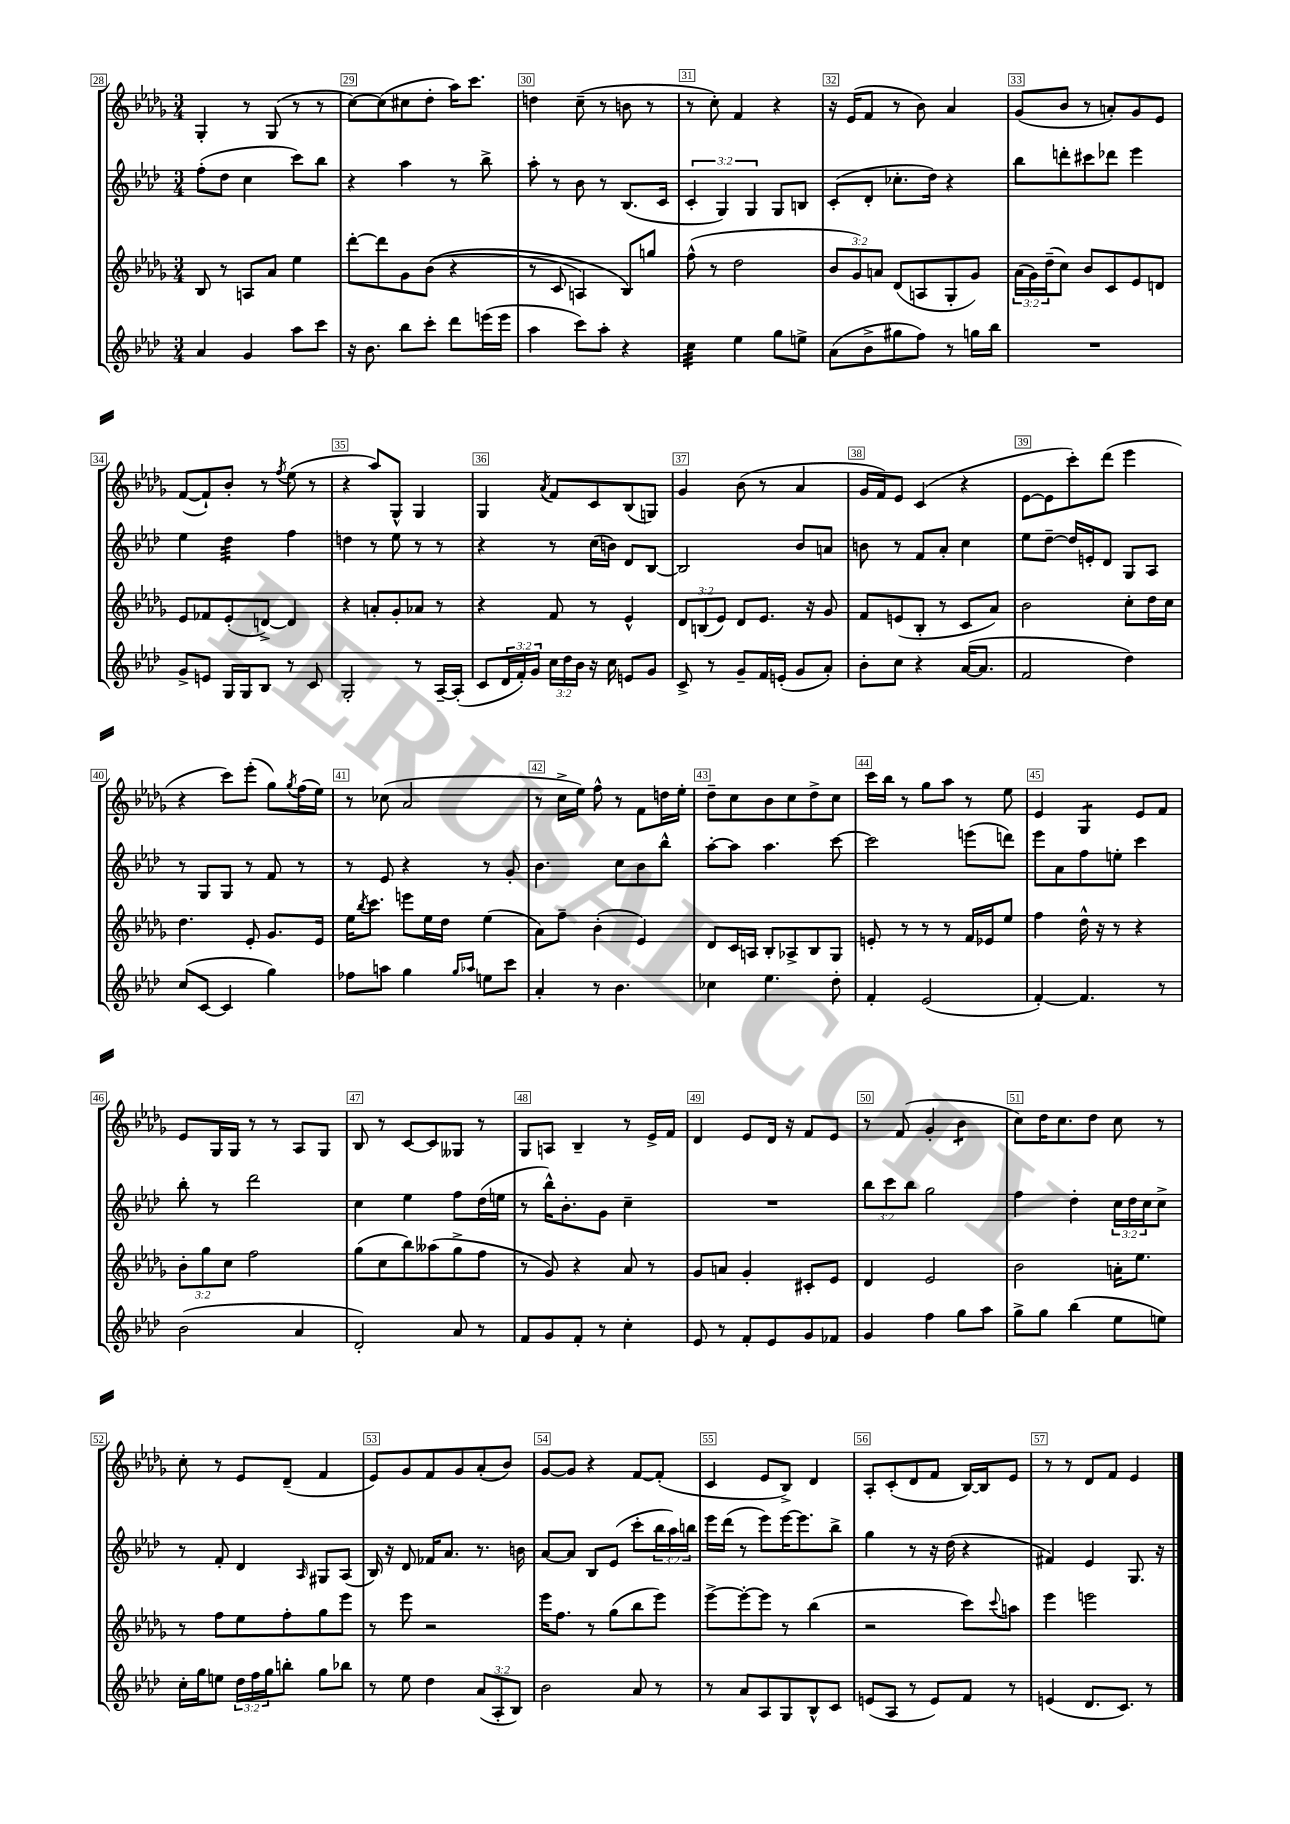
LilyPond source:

<<
\new StaffGroup <<
\new Staff = "s0" {
    \clef treble \key des \major \numericTimeSignature \time 3/4
    ges4-. r8 ges8( r8 r8 |
    c''8~) c''8( cis''8 des''8-. aes''16) c'''8. |
    d''4 c''8--( r8 b'8 r8 |
    r8 c''8-.) f'4 r4 |
    r16 ees'16( f'8 r8 bes'8) aes'4 |
    ges'8( bes'8 r8 a'8-.) ges'8 ees'8 |
    f'8~( f'8-!) bes'8-. r8 \acciaccatura { f''8 } ees''8( r8 |
    r4 aes''8) ges8-^ ges4 |
    ges4 \acciaccatura { aes'8 } f'8 c'8 bes8( g8) |
    ges'4 bes'8( r8 aes'4 |
    ges'16 f'16) ees'8 c'4( r4 |
    ees'8~ ees'8 c'''8-.) des'''8( ees'''4 |
    r4 c'''8) ees'''8-.( ges''8) \acciaccatura { ges''8 } f''16( ees''16) |
    r8 ces''8( aes'2 |
    r8 c''16-> ees''16) f''8-^ r8 f'8 d''16 ees''16-. |
    des''8-- c''8 bes'8 c''8 des''8-> c''8 |
    c'''16 bes''16 r8 ges''8 aes''8 r8 ees''8 |
    ees'4 ges4:8 ees'8 f'8 |
    ees'8 ges16 ges16 r8 r8 aes8 ges8 |
    bes8 r8 c'8~ c'8 geses8 r8 |
    ges8 a8 bes4-- r8 ees'16-> f'16 |
    des'4 ees'8 des'16 r16 f'8 ees'8 |
    r8 f'8( ges'4-. bes'4:8 |
    c''8) des''16 c''8. des''8 c''8 r8 |
    c''8-. r8 ees'8 des'8--( f'4 |
    ees'8) ges'8 f'8 ges'8 aes'8-.( bes'8) |
    ges'8~ ges'8 r4 f'8~ f'8-.( |
    c'4 ees'8 bes8->) des'4 |
    aes8-. c'8-.( des'8 f'8 bes16~) bes16 ees'8 |
    r8 r8 des'8 f'8 ees'4 \bar "|." |
}
\new Staff = "s1" {
    \clef treble \key aes \major \numericTimeSignature \time 3/4 \override Staff.TupletNumber.text = #tuplet-number::calc-fraction-text
    f''8-.( des''8 c''4 c'''8) bes''8 |
    r4 aes''4 r8 bes''8-> |
    aes''8-. r8 bes'8 r8 bes8.( c'16 |
    \tuplet 3/2 { c'4-. g4) g4 } g8 b8 |
    c'8-.( des'8-. ces''8.-. des''16) r4 |
    bes''8 d'''8-. cis'''8 des'''8 ees'''4 |
    ees''4 des''4:32 f''4 |
    d''4 r8 ees''8 r8 r8 |
    r4 r8 c''16( b'16) des'8 bes8~ |
    bes2 bes'8 a'8 |
    b'8 r8 f'8 aes'8-. c''4 |
    ees''8 des''8~-- des''16 e'16-. des'8 g8 aes8 |
    r8 g8 g8 r8 f'8 r8 |
    r8 ees'8 r4 r8 g'8-. |
    bes'4. c''8 bes'8 bes''8-^ |
    aes''8~-. aes''8 aes''4. c'''8~ |
    c'''2 e'''8( d'''8) |
    ees'''8 aes'8 f''8 e''8-. c'''4 |
    bes''8-. r8 des'''2 |
    c''4 ees''4 f''8 des''16( e''16 |
    r8 bes''16-^) bes'8.-. g'8 c''4-- |
    R2. |
    \tuplet 3/2 { bes''8 c'''8 bes''8 } g''2 |
    f''4 des''4-. \tuplet 3/2 { c''16 des''16 c''16 } c''8-> |
    r8 f'8-. des'4 \grace { aes16 } gis8 aes8( |
    bes16) r16 des'8 fes'16 aes'8. r8. b'16 |
    aes'8~ aes'8 bes8 ees'8( c'''8-. \tuplet 3/2 { bes''16 aes''16) b''16 } |
    ees'''16 des'''16( r8 ees'''8) ees'''16~ ees'''8. bes''8-> |
    g''4 r8 r16 des''16( r4 |
    fis'4) ees'4 g8. r16 \bar "|." |
}
\new Staff = "s2" {
    \clef treble \key des \major \numericTimeSignature \time 3/4 \override Staff.TupletNumber.text = #tuplet-number::calc-fraction-text
    bes8 r8 a8 aes'8 ees''4 |
    des'''8~-. des'''8 ges'8 bes'8(\( r4 |
    r8 c'8 a4) bes8\) g''8 |
    f''8-^( r8 des''2 |
    \tuplet 3/2 { bes'8 ges'8) a'8 } des'8( a8 ges8-. ges'8) |
    \tuplet 3/2 { aes'16( ges'16) des''16--( } c''8) bes'8 c'8 ees'8 d'8 |
    ees'8 fes'8 ees'8-.( d'8~->) d'4 |
    r4 a'8-. ges'8-. aes'8 r8 |
    r4 f'8 r8 ees'4-^ |
    \tuplet 3/2 { des'8 b8( ees'8) } des'8 ees'8. r16 ges'8 |
    f'8 e'8( bes8-. r8 c'8 aes'8) |
    bes'2 c''8-. des''16 c''16 |
    des''4. ees'8-. ges'8. ees'16 |
    ees''16 \acciaccatura { bes''8 } c'''8. e'''8 ees''16 des''16 ees''4( |
    aes'8) f''8-- bes'4-.( ees'4) |
    des'8 c'16 a16 bes8-. aes8-> bes8 ges8 |
    e'8-. r8 r8 r8 f'16 ees'16 ees''8 |
    f''4 des''16-^ r16 r8 r4 |
    \tuplet 3/2 { bes'8-. ges''8 c''8 } f''2 |
    ges''8( c''8 bes''8) aeses''8( ges''8-> f''8 |
    r8 ges'8) r4 aes'8 r8 |
    ges'8 a'8 ges'4-. cis'8-. ees'8 |
    des'4 ees'2 |
    bes'2 a'16-. ees''8. |
    r8 f''8 ees''8 f''8-. ges''8 ees'''8 |
    r8 ees'''8 r2 |
    ees'''16 f''8. r8 ges''8( bes''8 ees'''8) |
    ees'''8~-> ees'''8~-. ees'''8 r8 bes''4( |
    r2 c'''8) \appoggiatura { c'''8 } a''8 |
    ees'''4 e'''2 \bar "|." |
}
\new Staff = "s3" {
    \clef treble \key aes \major \numericTimeSignature \time 3/4 \override Staff.TupletNumber.text = #tuplet-number::calc-fraction-text
    aes'4 g'4 aes''8 c'''8 |
    r16 bes'8. bes''8 c'''8-. des'''8 e'''16( e'''16 |
    aes''4 c'''8) aes''8-. r4 |
    c''4:32 ees''4 g''8 e''8-> |
    aes'8( bes'8-> gis''8 f''8) r8 g''16 bes''16 |
    R2. |
    g'8-> e'8 g16 g16 bes8 r8 c'8 |
    g2-. r8 aes16~-- aes16-.( |
    c'8 \tuplet 3/2 { des'16 f'16-.) g'16 } \tuplet 3/2 { c''16 des''16 bes'16 } r16 c''16 e'8 g'8 |
    c'8-> r8 g'8-- f'16 e'16-.( g'8 aes'8-.) |
    bes'8-. c''8 r4 aes'16~( aes'8. |
    f'2 des''4) |
    c''8( c'8~ c'4 g''4) |
    fes''8 a''8 g''4 \grace { g''16 aes''16 } e''8 c'''8 |
    aes'4-. r8 bes'4. |
    ces''4 ees''4. des''8-. |
    f'4-. ees'2( |
    f'4~-.) f'4. r8 |
    bes'2( aes'4 |
    des'2-.) aes'8 r8 |
    f'8 g'8 f'8-. r8 c''4-. |
    ees'8 r8 f'8-. ees'8 g'8 fes'8 |
    g'4 f''4 g''8 aes''8 |
    g''8-> g''8 bes''4( ees''8 e''8) |
    c''16-. g''16 e''8 \tuplet 3/2 { des''16 f''16 g''16 } b''8-. g''8 bes''8 |
    r8 ees''8 des''4 \tuplet 3/2 { aes'8( aes8-. bes8) } |
    bes'2 aes'8 r8 |
    r8 aes'8 aes8 g8 bes8-^ c'8 |
    e'8( aes8 r8 e'8) f'8 r8 |
    e'4( des'8. c'8.) r8 \bar "|." |
}
>>
>>
\layout { \context { \Score currentBarNumber = #28 \override BarNumber.break-visibility = ##(#f #t #t) barNumberVisibility = #all-bar-numbers-visible \override BarNumber.stencil = #(make-stencil-boxer 0.1 0.3 ly:text-interface::print) } }
